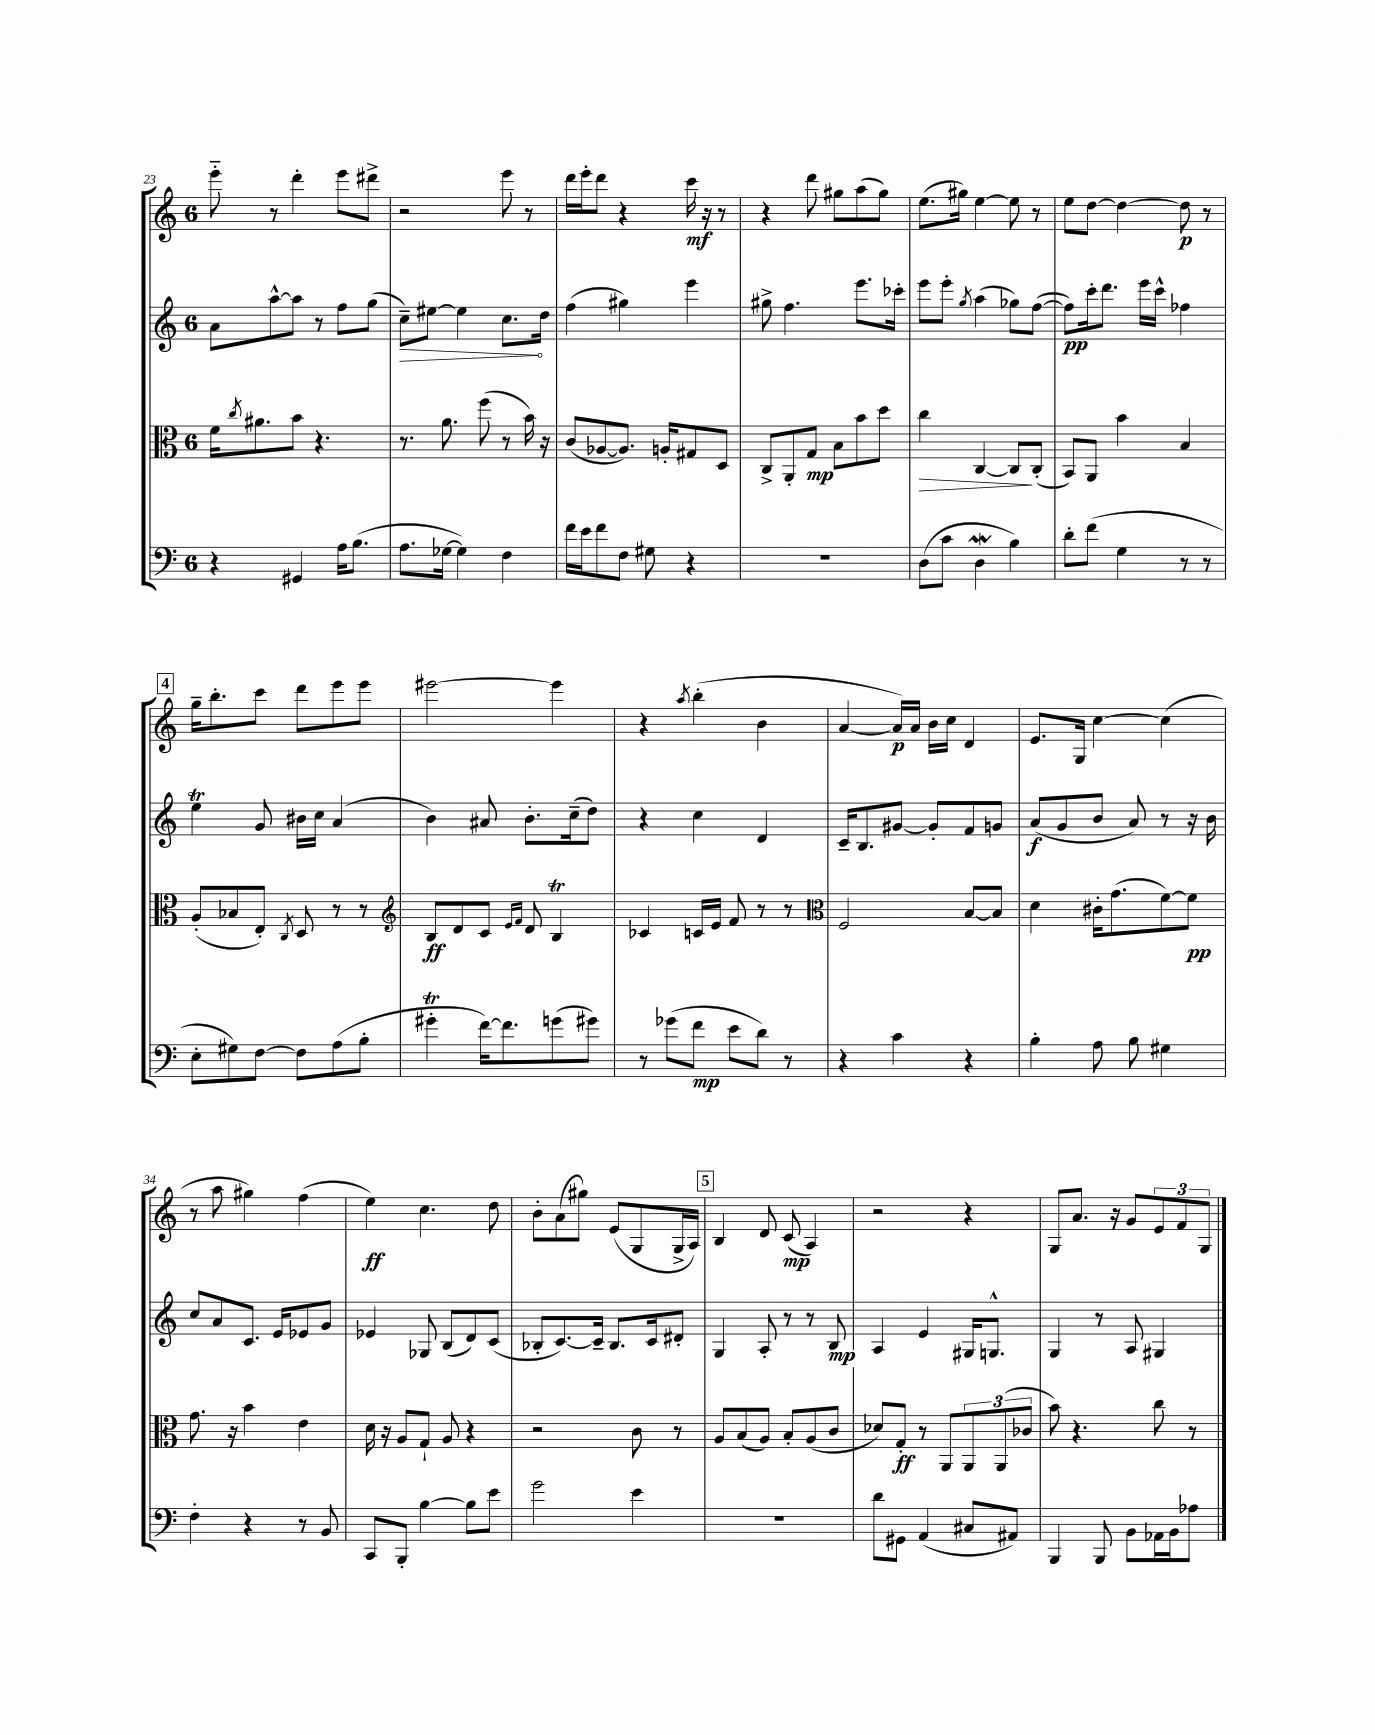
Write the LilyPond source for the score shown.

<<
\new StaffGroup <<
\new Staff = "s0" {
    \clef treble \key c \major \once \override Staff.TimeSignature.style = #'single-digit \time 6/8
    e'''8-_ r8 d'''4-. e'''8 dis'''8-> |
    r2 e'''8 r8 |
    d'''16 e'''16-. d'''8 r4 c'''16\mf r16 r8 |
    r4 d'''8 gis''8 a''8( gis''8) |
    e''8.( gis''16) e''4~ e''8 r8 |
    e''8 d''8~ d''4~ d''8\p r8 |
    \mark \markup { \box "4" } g''16-- b''8.-. c'''8 d'''8 e'''8 e'''8 |
    eis'''2~ eis'''4 |
    r4 \acciaccatura { a''8 } b''4-.( b'4 |
    a'4~ a'16\p) a'16 b'16 c''16 d'4 |
    e'8. g16 c''4~ c''4( |
    r8 a''8 gis''4) f''4( |
    e''4\ff) c''4. d''8 |
    b'8-. a'8( gis''8) e'8( g8 g16-> a16) |
    \mark \markup { \box "5" } b4 d'8 c'8\mp( a4) |
    r2 r4 |
    g8 a'8. r16 g'8 \tuplet 3/2 { e'8 f'8 g8 } \bar "|." |
}
\new Staff = "s1" {
    \clef treble \key c \major \once \override Staff.TimeSignature.style = #'single-digit \time 6/8
    a'8 a''8~-^ a''8 r8 f''8 g''8( |
    \once \override Hairpin.circled-tip = ##t c''8--\>) eis''8~ eis''4 c''8.\! d''16 |
    f''4( gis''4) e'''4 |
    gis''8-> f''4. e'''8. ces'''16-. |
    e'''8 e'''8-. \acciaccatura { g''8 } a''4( ges''8) f''8~( |
    f''8\pp) c'''16-. d'''8. e'''16 c'''16-^ fes''4 |
    \mark \markup { \box "4" } e''4\trill g'8 bis'16 c''16 a'4( |
    b'4) ais'8 b'8.-. c''16--( d''8) |
    r4 c''4 d'4 |
    c'16-- b8. gis'8~ gis'8-. f'8 g'8 |
    a'8\f( g'8 b'8 a'8) r8 r16 b'16 |
    c''8 a'8 c'8. e'16 ees'8 g'8 |
    ees'4 ges8 b8( d'8) c'8( |
    bes8-. c'8.~) c'16-- bes8. c'16 dis'8-. |
    \mark \markup { \box "5" } g4 a8-. r8 r8 b8\mp |
    a4 e'4 gis16 g8.-^ |
    g4 r8 a8 gis4 \bar "|." |
}
\new Staff = "s2" {
    \clef alto \key c \major \once \override Staff.TimeSignature.style = #'single-digit \time 6/8
    f'16 \acciaccatura { c''8 } ais'8. b'8 r4. |
    r8. a'8. f''8( r8 b'16) r16 |
    c'8( aes8~ aes8.) a16-. gis8 d8 |
    c8-> a,8-. g8\mp b8 b'8 d''8 |
    c''4\> c4~ c8\! c8-.( |
    b,8) a,8 b'4 b4 |
    \mark \markup { \box "4" } a8-.( bes8 e8-.) \acciaccatura { c8 } d8 r8 r8 |
    \clef treble b8\ff d'8 c'8 \grace { e'16 f'16 } d'8 b4\trill |
    ces'4 c'16 e'16 f'8 r8 r8 |
    \clef alto f2 b8~ b8 |
    d'4 cis'16-. g'8.( f'8~) f'8\pp |
    g'8. r16 b'4 e'4 |
    d'16 r16 a8 g8-! a8 r4 |
    r2 c'8 r8 |
    \mark \markup { \box "5" } a8 b8( a8) b8-. a8( c'8 |
    des'8) g8-.\ff r8 a,8 \tuplet 3/2 { a,8 a,8( ces'8 } |
    b'8) r4. c''8 r8 \bar "|." |
}
\new Staff = "s3" {
    \clef bass \key c \major \once \override Staff.TimeSignature.style = #'single-digit \time 6/8
    r4 gis,4 a16 b8.( |
    a8. ges16~ ges4) f4 |
    f'16 e'16 f'8 f8 gis8 r4 |
    R2. |
    d8( c'8 d4\mordent b4) |
    d'8-. f'8( g4 r8 r8 |
    \mark \markup { \box "4" } e8-. gis8) f8~ f8 a8( b8-. |
    gis'4-.\trill f'16~) f'8. g'8( gis'8) |
    r8 ges'8( f'8\mp e'8 d'8) r8 |
    r4 c'4 r4 |
    b4-. a8 b8 gis4 |
    f4-. r4 r8 b,8 |
    c,8 b,,8-. b4~ b8 e'8 |
    g'2 e'4 |
    \mark \markup { \box "5" } R2. |
    d'8 gis,8 a,4( cis8 ais,8) |
    b,,4 b,,8 b,8 aes,16 b,16 aes8 \bar "|." |
}
>>
>>
\layout { \context { \Score currentBarNumber = #23 } }
